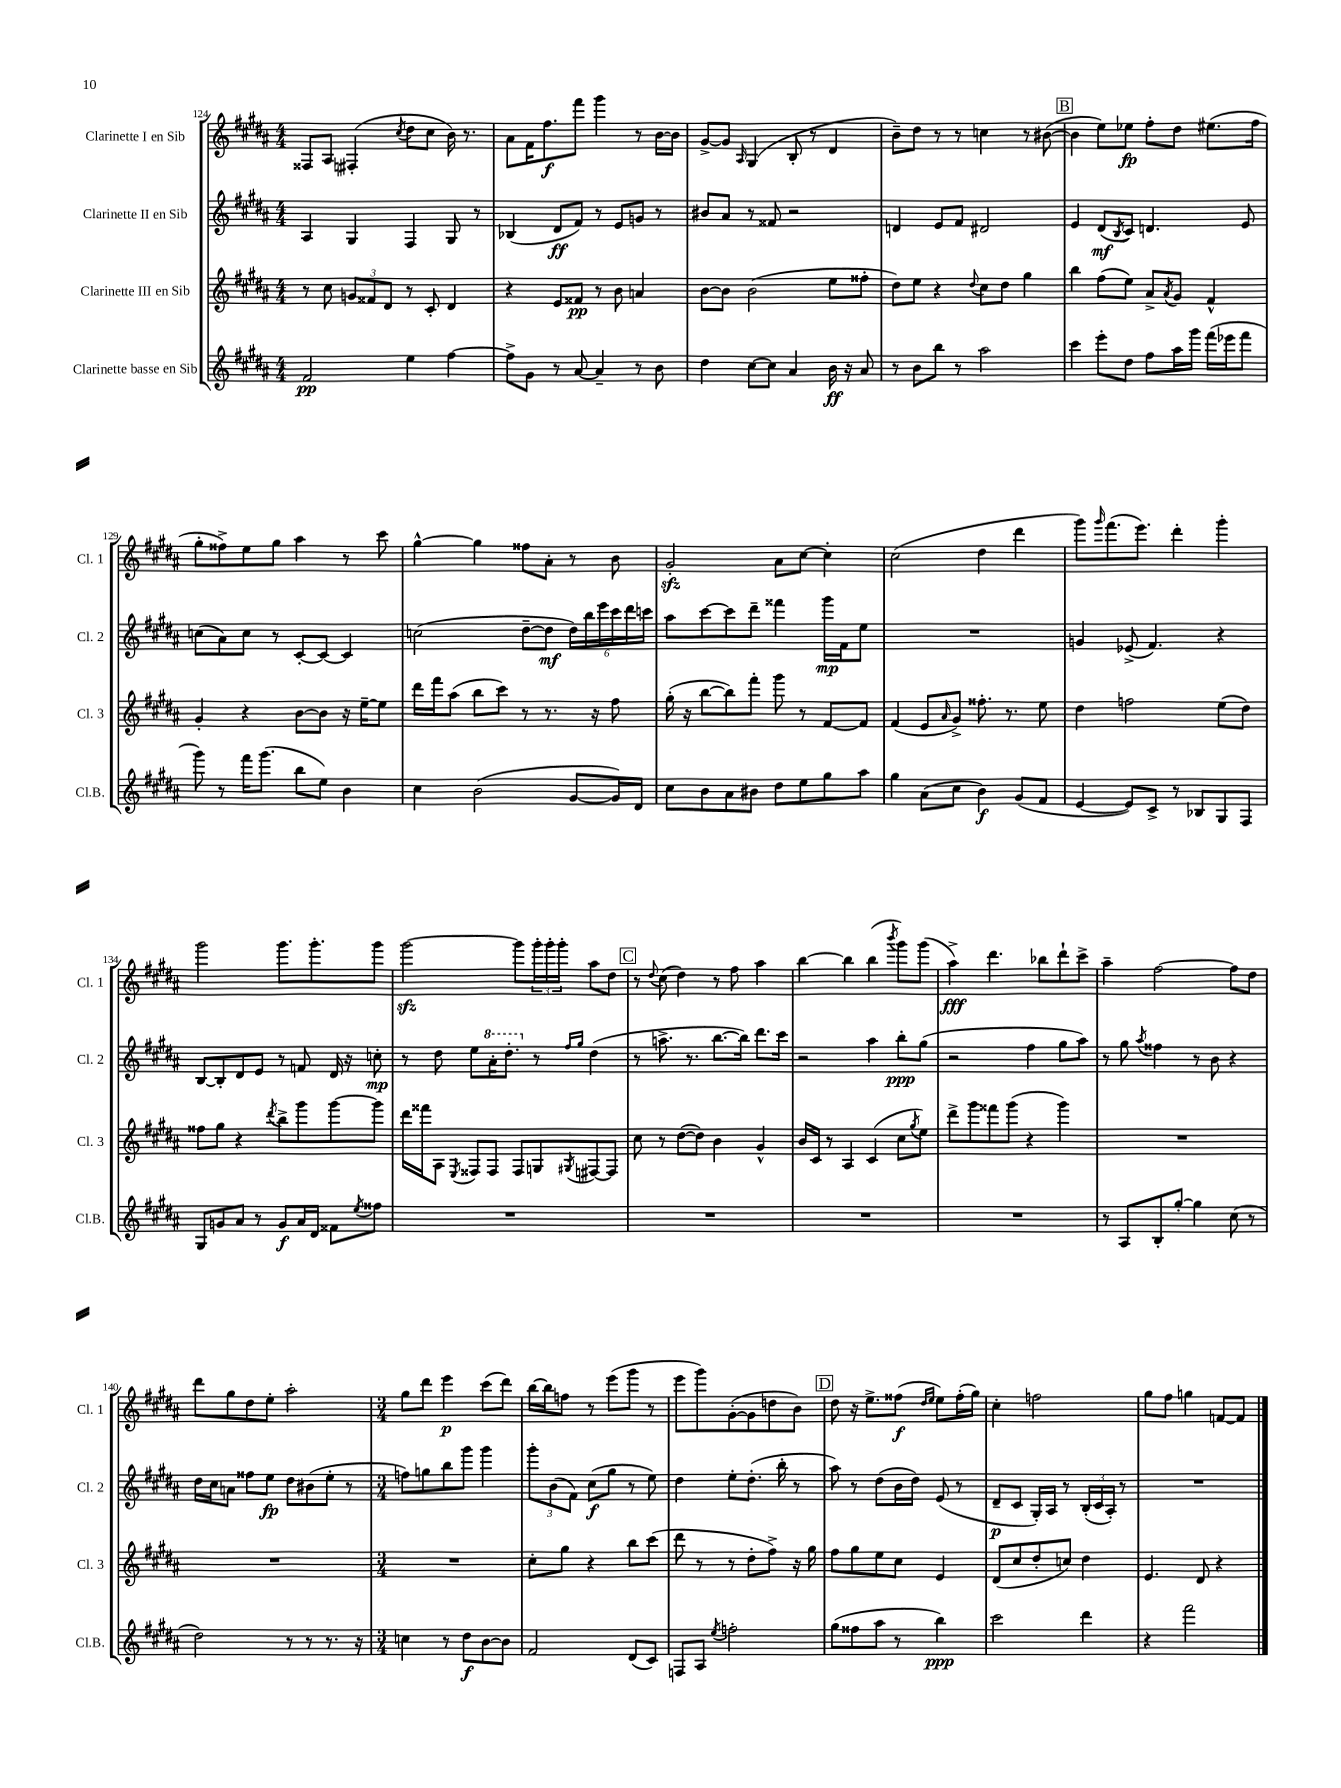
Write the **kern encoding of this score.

**kern	**kern	**kern	**kern
*staff4	*staff3	*staff2	*staff1
*clefG2	*clefG2	*clefG2	*clefG2
*k[f#c#g#d#a#]	*k[f#c#g#d#a#]	*k[f#c#g#d#a#]	*k[f#c#g#d#a#]
*M4/4	*M4/4	*M4/4	*M4/4
2f#/	8r	4A#/	8F##/L
.	8cc#\	.	8A#/J
.	12g/L	4G#/	(4F#'/
.	12f##/	.	.
.	12d#/J	.	.
.	.	.	8qcc#/
4ee\	8r	4F#/	8dd#\L
.	8c#'/	.	8cc#\J
[4ff#\	4d#/	8G#/	16b\)
.	.	.	8.r
.	.	8r	.
=	=	=	=
8ff#^\]L	4r	(4B-/	8a#\L
8g#\J	.	.	16f#\K
.	.	.	8.ff#\
8r	8e/L	8d#/L	.
[8a#/	8f##/J	8f#/J)	8fff#\J
4a#~/]	8r	8r	4ggg#\
.	8b\	8e/L	.
8r	4a/	8g/J	8r
8b\	.	8r	[16b\LL
.	.	.	16b\]JJ
=	=	=	=
4dd#\	[8b\L	8b#/L	[8g#^/L
.	8b\]J	8a#/J	8g#/]J
.	.	.	16qqA#/
[8cc#\L	(2b\	8r	(4G#/
8cc#\]J	.	8f##/	.
4a#/	.	2r	8B'/
.	.	.	8r
16b\	8ee\L	.	4d#/
16r	.	.	.
8a#/	8ff##'\J	.	.
=	=	=	=
8r	8dd#\L)	4d/	8b~\L)
8b\L	8ee\J	.	8dd#\J
8bb\J	4r	8e/L	8r
8r	.	8f#/J	8r
.	8qqdd#/	.	.
2aa#\	8cc#\L	2d#/	4cc\
.	8dd#\J	.	.
.	4gg#\	.	8r
.	.	.	([8b#\
=	=	=	=
4ccc#\	4bb\	4e/	4b#\]
8eee'\L	(8ff#\L	(8d#/L	8ee\L)
.	.	8qB/	.
8dd#\J	8ee\J)	8c#/J)	8ee-\J
8ff#\L	8a#^/L	4.d/	8ff#'\L
.	8qa#/	.	.
16aa#\L	8g#/J	.	8dd#\J
16ggg#\JJ	.	.	.
(16fff#\LL	4f#^^/	.	(8.ee#\L
16eee-\J	.	.	.
8fff#\J	.	8e/	.
.	.	.	16ff#\Jk
=	=	=	=
8ggg#\)	4g#'/	(8cc\L	8gg#'\L
8r	.	8a#\)	8ff##^\)
16fff#\LK	4r	8cc\J	8ee\
(8.ggg#\J	.	.	.
.	.	8r	8gg#\J
8bb\L	[8b\L	[8c#'/L	4aa#\
8ee\J)	8b\]J	8c#/_J	.
4b\	16r	4c#/]	8r
.	[16ee~\LK	.	.
.	8ee\]J	.	8ccc#\
=	=	=	=
4cc#\	16ddd#\LL	(2cc\	[4gg#^^\
.	16fff#\J	.	.
.	(8aa#\J	.	.
(2b\	8bb\L	.	4gg#\]
.	8ccc#\J)	.	.
.	8r	[8dd#~\L	8ff##\L
.	8.r	8dd#\]J	8a#'\J
[8g#/L	.	24dd#\LL)	8r
.	.	24bb\	.
.	16r	.	.
.	.	24eee\	.
16g#/]L)	8ff#\	24ccc#\	8b\
.	.	24ddd#\	.
16d#/JJ	.	.	.
.	.	24ccc\JJ	.
=	=	=	=
8cc#\L	(16gg#'\	8aa#\L	2g#'/
.	16r	.	.
8b\	[8bb\L	[8ccc#\	.
8a#\	8bb\])	8ccc#\]	.
8b#\J	8fff#'\J	8ddd#~\J	.
8dd#\L	8ggg#\	4fff##\	8a#\L
8ee\	8r	.	[8cc#\J
8gg#\	[8f#/L	16ggg#\LL	4cc#'\]
.	.	16f#\J	.
8aa#\J	8f#/]J	8ee\J	.
=	=	=	=
4gg#\	(4f#/	1r	(2cc#\
(8a#\L	8e/L	.	.
.	16qqa#/	.	.
8cc#\J	8g#^/J)	.	.
4b\)	8.ff##'\	.	4dd#\
.	8.r	.	.
(8g#/L	.	.	4ddd#\
8f#/J	8ee\	.	.
=	=	=	=
[4e/	4dd#\	4g/	8ggg#\L)
.	.	.	16qqggg#/
.	.	.	(8.fff#\
8e/]L)	2ff\	(8e-^/	.
.	.	.	8.eee\J)
8c#^/J	.	4.f#/)	.
8r	.	.	4ddd#'\
8B-/L	.	.	.
8G#/	(8ee\L	4r	4ggg#'\
8F#/J	8dd#\J)	.	.
=	=	=	=
8G#/L	8ff##\L	[8B/L	2ggg#\
8g/	8gg#\J	8B'/]	.
8a#/J	4r	8d#/	.
8r	.	8e/J	.
.	8qddd#/	.	.
8g/L	8bb^\L	8r	8.ggg#\L
16a#/L	8ggg#\	8f/	.
16d#/JJ	.	.	8.ggg#'\
8f##\L	[8ggg#\	16d#/	.
.	.	16r	.
8qee/	.	.	.
8ff##\J	8ggg#\]J	8cc'\	8ggg#\J
=	=	=	=
1r	16ddd#\LL	8r	[2ggg#\
.	16fff##\J	.	.
.	8A#\J	8dd#\	.
.	8qE/	.	.
.	8F##/L	8ee\L	.
.	8F##/J	16aa#'\K	.
.	.	8.ddd#'\J	.
.	8F##/L	.	8ggg#\]L
.	8G/	8r	24ggg#'\L
.	.	.	24ggg#'\
.	.	.	24ggg#'\JJ
.	.	16qqff#/LL	.
.	8qG#/	16qqgg#/JJ	.
.	[8F#/	(4dd#\	8aa#\L
.	8F#/]J	.	8dd#\J
=	=	=	=
1r	8cc#\	8r	8r
.	.	.	8qqdd#/
.	8r	8.aa^\	(8cc#\
.	([8dd#\L	.	4dd#\)
.	.	8.r	.
.	8dd#\]J)	.	.
.	4b\	[8.bb\L	8r
.	.	.	8ff#\
.	.	16bb\]Jk)	.
.	4g#^^/	8.ddd#\L	4aa#\
.	.	16ccc#\Jk	.
=	=	=	=
1r	16b/LL	2r	[4bb\
.	16c#/JJ	.	.
.	8r	.	.
.	4A#/	.	4bb\]
.	(4c#/	4aa#\	(4bb\
.	.	.	8qbbb/
.	8cc#\L	8bb'\L	8ggg#\L)
.	8qgg#/	.	.
.	8ee\J)	(8gg#\J	(8ggg#\J
=	=	=	=
1r	8ddd#^\L	2r	4aa#^\)
.	8ggg#\	.	.
.	8fff##\	.	4.ddd#\
.	(8ggg#\J	.	.
.	4r	4ff#\	.
.	.	.	8bb-\L
.	4ggg#\)	8gg#\L	8ddd#`\
.	.	8aa#\J)	8ccc#^\J
=	=	=	=
8r	1r	8r	4aa#~\
8A#/L	.	8gg#\	.
.	.	8qaa#/	.
8B'/	.	4ff##\	[2ff#\
[8gg#'/J	.	.	.
4gg#\]	.	8r	.
.	.	8b\	.
(8cc#\	.	4r	8ff#\]L
8r	.	.	8dd#\J
=	=	=	=
2dd#\)	1r	16dd#\LL	8ddd#\L
.	.	16cc#\J	.
.	.	8a\J	8gg#\
.	.	8ff##\L	8dd#\
.	.	8ee\J	8ee'\J
8r	.	8dd#\L	2aa#'\
8r	.	(8b#\	.
8.r	.	8ee'\J	.
.	.	8r	.
16r	.	.	.
=	=	=	=
*M3/4	*M3/4	*M3/4	*M3/4
4cc\	2.r	8ff\L)	8gg#\L
.	.	8gg\	8ddd#\J
8r	.	8bb\	4eee\
8dd#\L	.	8ggg#\J	.
[8b\	.	4ggg#\	(8ccc#\L
8b\]J	.	.	8ddd#\J)
=	=	=	=
2f#/	8cc#'\L	12ggg#'\L	[16bb\LL
.	.	.	16bb\]J
.	.	(12b\	.
.	8gg#\J	.	8ff\J
.	.	12f#\J)	.
.	4r	(8cc#\L	8r
.	.	8gg#\J	(8eee\L
(8d#/L	8bb\L	8r	8ggg#\J
8c#/J)	(8ccc#\J	8ee\)	8r
=	=	=	=
8F/L	8ddd#\	4dd#\	8eee\L
8A#/J	8r	.	8ggg#\)
8qee/	.	.	.
2ff'\	8r	8ee'\L	([8g#'\
.	8dd#'\L	(8.dd#'\J	8g#\]
.	8ff#^\J)	.	8dd\
.	.	16bb'\	.
.	16r	8r	8b\J)
.	16gg#\	.	.
=	=	=	=
(8gg#\L	8ff#\L	8aa#\)	8dd#\
8ff##\	8gg#\	8r	16r
.	.	.	8.ee^\L
8aa#\J	8ee\	(8dd#\L	.
8r	8cc#\J	16b\L	(8ff##\J
.	.	16dd#\JJ)	.
.	.	.	16qqdd#/LL
.	.	.	16qqee/JJ
4bb\)	4e/	(8e/	8ee\L)
.	.	8r	(16ff##'\L
.	.	.	16gg#\JJ)
=	=	=	=
2ccc#\	(8d#/L	8d#~/L	4cc#'\
.	8cc#/	8c#/J	.
.	8dd#'/	16G#'/LL)	2ff\
.	.	16A#/JJ	.
.	8cc/J)	8r	.
4ddd#\	4dd#\	(24B'/LL	.
.	.	24c#/	.
.	.	24A#'/JJ)	.
.	.	8r	.
=	=	=	=
4r	4.e/	2.r	8gg#\L
.	.	.	8ff#\J
2fff#\	.	.	4gg\
.	8d#/	.	.
.	4r	.	[8f/L
.	.	.	8f/]J
==	==	==	==
*-	*-	*-	*-
